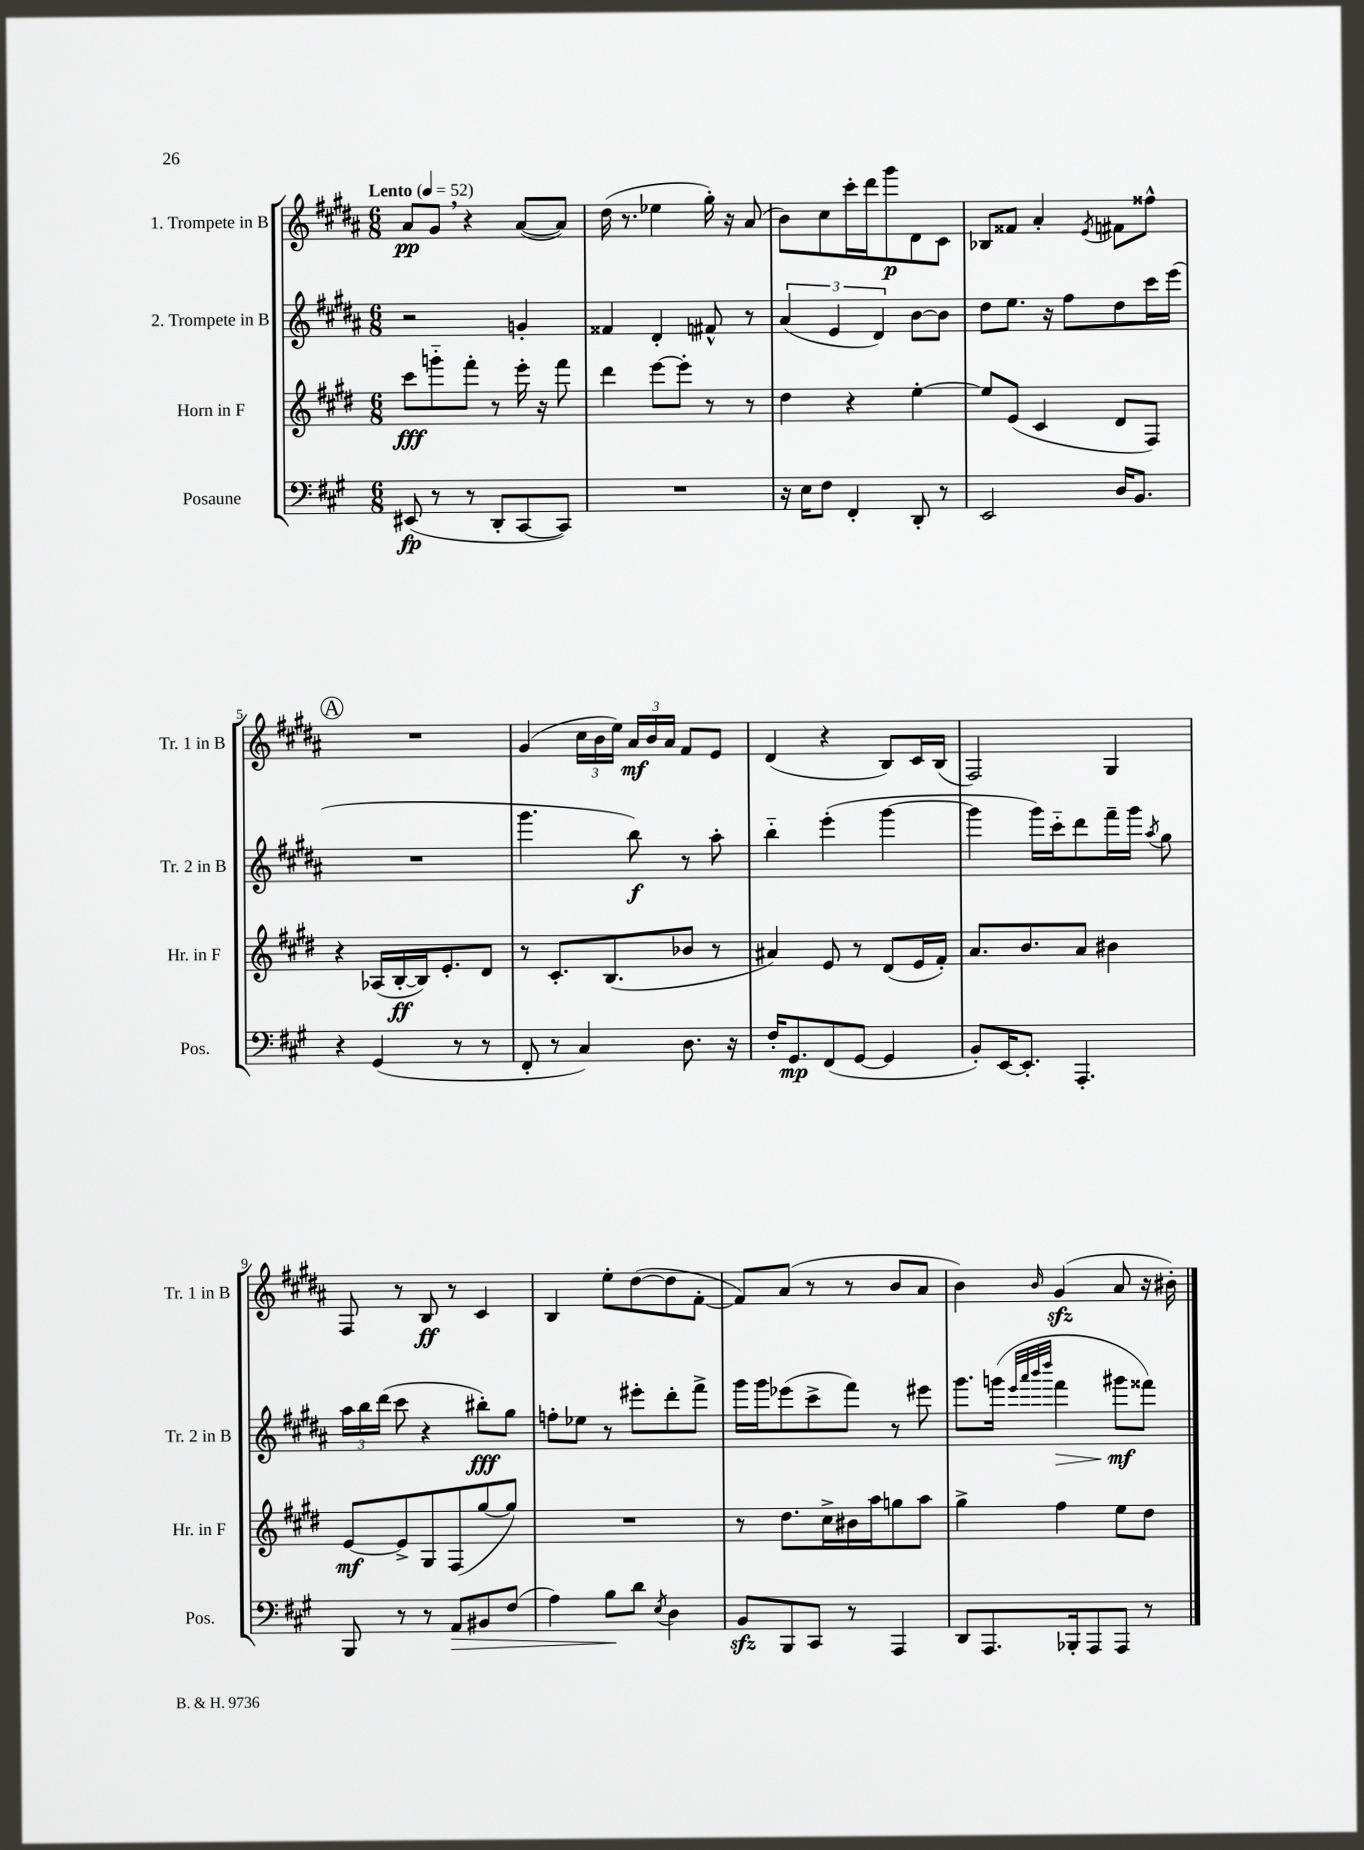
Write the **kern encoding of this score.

**kern	**dynam	**kern	**dynam	**kern	**dynam	**kern	**dynam
*part4	*part4	*part3	*part3	*part2	*part2	*part1	*part1
*staff4	*staff4	*staff3	*staff3	*staff2	*staff2	*staff1	*staff1
*I"Posaune	*	*I"Horn in F	*	*I"2. Trompete in B	*	*I"1. Trompete in B	*
*I'Pos.	*	*I'Hr. in F	*	*I'Tr. 2 in B	*	*I'Tr. 1 in B	*
*clefF4	*	*clefG2	*	*clefG2	*	*clefG2	*
*k[f#c#g#]	*	*k[f#c#g#d#]	*	*k[f#c#g#d#a#]	*	*k[f#c#g#d#a#]	*
*M6/8	*	*M6/8	*	*M6/8	*	*M6/8	*
*MM52	*	*MM52	*	*MM52	*	*MM52	*
=1	=1	=1	=1	=1	=1	=1	=1
!	!	!	!	!	!	!LO:TX:a:B:t=Lento	!
(8EE#X/	fp	8ccc#\L	fff	2r	.	8a#/L	pp
8r	.	8gggn\	.	.	.	8g#,/J	.
8r	.	8fff#'\J	.	.	.	4r	.
8DD'/L	.	8r	.	.	.	.	.
[8CC#/	.	16eee'\	.	4gn'/	.	([8a#/L	.
.	.	16r	.	.	.	.	.
8CC#/J])	.	8fff#\	.	.	.	8a#/J])	.
=2	=2	=2	=2	=2	=2	=2	=2
2.r	.	4ddd#\	.	4f##X/	.	(16dd#\	.
.	.	.	.	.	.	8.r	.
.	.	[8eee\L	.	4d#'/	.	4ee-X\	.
.	.	8eee'\J]	.	.	.	.	.
.	.	8r	.	8f#X^^/	.	16gg#'\)	.
.	.	.	.	.	.	16r	.
.	.	8r	.	8r	.	(8a#/	.
=3	=3	=3	=3	=3	=3	=3	=3
16r	.	4dd#\	.	(6a#/	.	8b\L)	.
16E\KL	.	.	.	.	.	.	.
8F#\J	.	.	.	.	.	8cc#\	.
.	.	.	.	6e/	.	.	.
4FF#'/	.	4r	.	.	.	16ccc#'\L	.
.	.	.	.	.	.	16ddd#\J	.
.	.	.	.	6d#/)	.	.	.
.	.	.	.	.	.	8ggg#\	p
8DD'/	.	[4ee'\	.	[8b\L	.	8d#\	.
8r	.	.	.	8b\J]	.	8c#\J	.
=4	=4	=4	=4	=4	=4	=4	=4
2EE/	.	8ee/L]	.	8dd#\L	.	8B-X/L	.
.	.	(8e/J	.	8.ee\J	.	8f##X/J	.
.	.	4c#/	.	.	.	4a#'/	.
.	.	.	.	16r	.	.	.
.	.	.	.	8ff#\L	.	.	.
.	.	.	.	.	.	8qe/	.
16D/KL	.	8d#/L	.	8dd#\	.	8f#X\L	.
8.BB/J	.	.	.	.	.	.	.
.	.	8F#/J)	.	16ccc#\L	.	8ff##X^^\J	.
.	.	.	.	(16eee\JJ	.	.	.
!!LO:LB:g=z
!!LO:REH:place=s1:t=A
=5	=5	=5	=5	=5	=5	=5	=5
4r	.	4r	.	2.r	.	2.r	.
(4GG#/	.	(16A-X/LL	.	.	.	.	.
.	.	[16B'/	ff	.	.	.	.
.	.	16B/J])	.	.	.	.	.
.	.	8.e'/	.	.	.	.	.
8r	.	.	.	.	.	.	.
8r	.	8d#/J	.	.	.	.	.
=6	=6	=6	=6	=6	=6	=6	=6
8FF#'/	.	8r	.	4.ggg#\	.	(4g#/	.
8r	.	8.c#'/L	.	.	.	.	.
4C#/)	.	.	.	.	.	24cc#\LL	.
.	.	.	.	.	.	24b\	.
.	.	(8.B/	.	.	.	.	.
.	.	.	.	.	.	24ee\JJ)	.
.	.	.	.	8bb\)	f	24a#/LL	mf
.	.	.	.	.	.	24b/	.
.	.	.	.	.	.	24a#/JJ	.
8.D\	.	8b-X/J	.	8r	.	8f#/L	.
.	.	8r	.	8aa#'\	.	8e/J	.
16r	.	.	.	.	.	.	.
=7	=7	=7	=7	=7	=7	=7	=7
16F#'/KL	.	4a#X/)	.	4bb\	.	(4d#/	.
8.GG#/	mp	.	.	.	.	.	.
(8FF#/	.	8e/	.	(4eee'\	.	4r	.
[8GG#/J	.	8r	.	.	.	.	.
4GG#/]	.	(8d#/L	.	[4ggg#\	.	8B/L)	.
.	.	16e/L	.	.	.	16c#/L	.
.	.	16f#'/JJ)	.	.	.	(16B/JJ	.
=8	=8	=8	=8	=8	=8	=8	=8
8BB'/L)	.	8.a/L	.	4ggg#\]	.	2F#/)	.
[16EE/K	.	.	.	.	.	.	.
8.EE'/J]	.	8.b/	.	.	.	.	.
.	.	.	.	16ggg#\LL)	.	.	.
.	.	.	.	16ccc#\J	.	.	.
4.AAA'/	.	8a/J	.	8ddd#\	.	.	.
.	.	4b#X\	.	16fff#~\L	.	4G#/	.
.	.	.	.	16ggg#\JJ	.	.	.
.	.	.	.	8qaa#/	.	.	.
.	.	.	.	8gg#\	.	.	.
!!LO:LB:g=z
=9	=9	=9	=9	=9	=9	=9	=9
8BBB/	.	[8e/L	mf	24aa#\LL	.	8F#/	.
.	.	.	.	24bb\	.	.	.
.	.	.	.	(24ddd#\JJ	.	.	.
8r	.	8e^/]	.	8ccc#\	.	8r	.
8r	.	8G#/	.	4r	.	8B/	ff
!	!LO:HP:b	!	!	!	!	!	!
8AA/L	>	(8F#/	.	.	.	8r	.
8BB#X/	.	[8gg#/	.	8bb#X'\L)	fff	4c#/	.
(8F#/J	.	8gg#/J])	.	8gg#\J	.	.	.
=10	=10	=10	=10	=10	=10	=10	=10
4A\)	.	2.r	.	8ffn'\L	.	4B/	.
.	.	.	.	8ee-X\J	.	.	.
8B\L	.	.	.	8r	.	8ee'\L	.
8d\J	]	.	.	8eee#X'\L	.	([8dd#\	.
8qE/	.	.	.	.	.	.	.
4D\	.	.	.	8ddd#'\	.	8dd#\]	.
.	.	.	.	8fff#^\J	.	[8f#'\J	.
=11	=11	=11	=11	=11	=11	=11	=11
8BBzz/L	.	8r	.	16ggg#\LL	.	8f#/L])	.
.	.	.	.	16ggg#\J	.	.	.
8BBB/	.	8.dd#\L	.	(8eee-X\	.	(8a#/J	.
8CC#/J	.	.	.	8ccc#^\	.	8r	.
.	.	16cc#^\L	.	.	.	.	.
8r	.	16b#X\	.	8fff#\J)	.	8r	.
.	.	16aa\J	.	.	.	.	.
4AAA/	.	8ggn\	.	8r	.	8b/L	.
.	.	8aa\J	.	8eee#X\	.	8a#/J	.
=12	=12	=12	=12	=12	=12	=12	=12
8DD/L	.	4gg#^\	.	8.ggg#\L	.	4b\)	.
8.AAA/	.	.	.	.	.	.	.
.	.	.	.	(16gggn\Jk	.	.	.
.	.	.	.	32qqeee/LLL	.	.	.
.	.	.	.	32qqaaa#/	.	.	.
.	.	.	.	32qqbbb/	.	.	.
.	.	.	.	32qqdddd#/JJJ	.	16qqb/	.
!	!	!	!	!	!LO:HP:b	!	!
.	.	4ff#\	.	4fff#\	>	(4g#zz/	.
16BBB-X'/k	.	.	.	.	.	.	.
8AAA/	.	.	.	.	.	.	.
8AAA/J	.	8ee\L	.	8ggg#X\L	mf	8a#/	.
8r	.	8dd#\J	.	8fff##X\J)	]	16r	.
.	.	.	.	.	.	16b#X'\)	.
==	==	==	==	==	==	==	==
*-	*-	*-	*-	*-	*-	*-	*-
